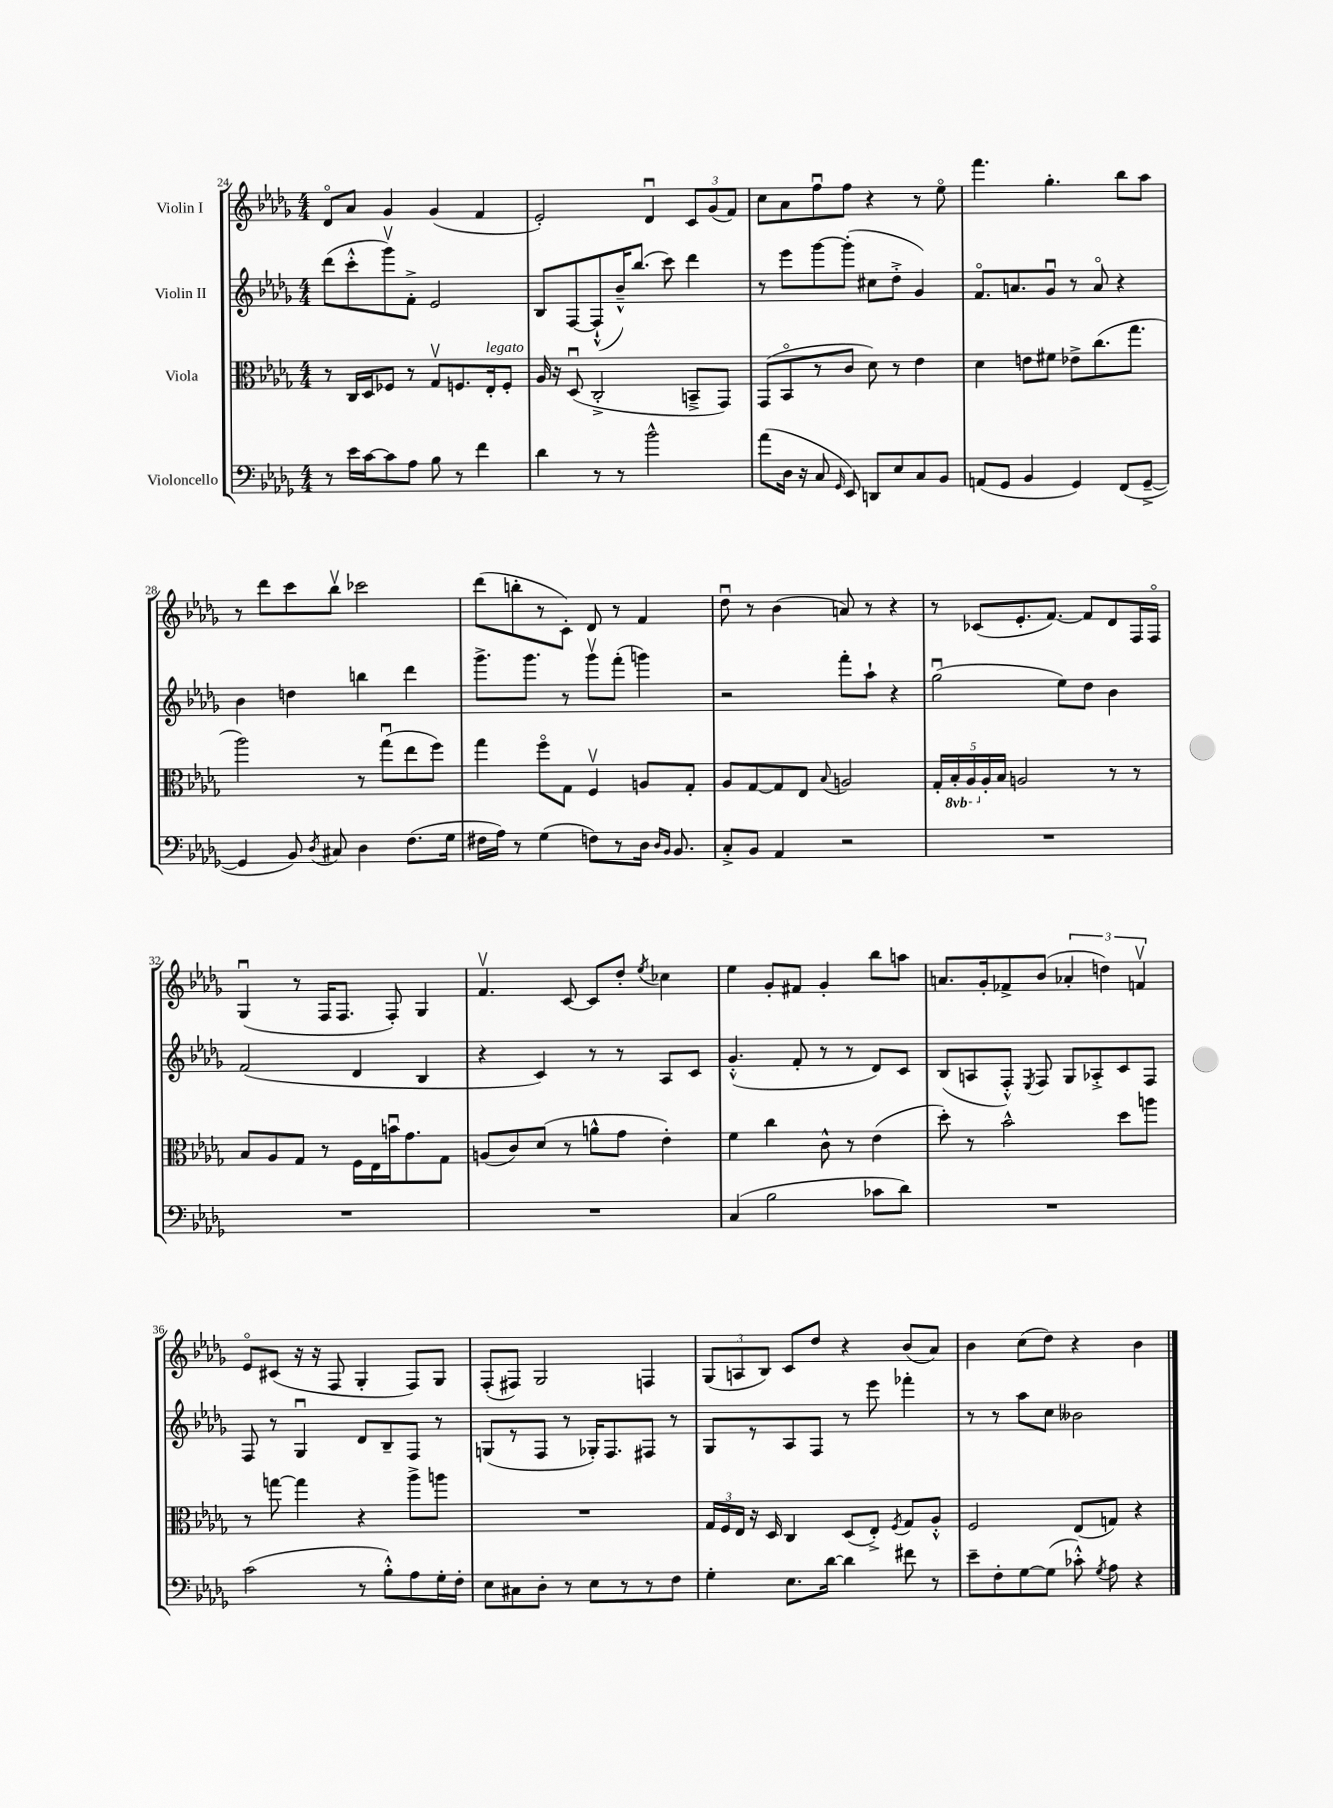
<<
\new StaffGroup <<
\new Staff = "s0" \with { instrumentName = "Violin I" } {
    \clef treble \key des \major \numericTimeSignature \time 4/4
    \autoBeamOff des'8[\flageolet aes'8] ges'4 ges'4( f'4 |
    ees'2-.) des'4\downbow \tuplet 3/2 { c'8[ ges'8( f'8]) } |
    c''8[ aes'8 f''8\downbow f''8] r4 r8 ees''8\flageolet |
    f'''4. ges''4.-. bes''8[ aes''8] |
    r8 des'''8[ c'''8 bes''8]\upbow ces'''2 |
    des'''8[( b''8-. r8 c'8]-.) des'8 r8 f'4 |
    des''8\downbow r8 bes'4( a'8) r8 r4 |
    r8 ces'8[( ees'8.-. f'8.]~) f'8[ des'8 f16 f16]\flageolet |
    ges4\downbow( r8 f16[ f8.] f8-.) ges4 |
    f'4.\upbow c'8~ c'8[ des''8]-. \acciaccatura { ees''8 } ces''4 |
    ees''4 ges'8[-. fis'8] ges'4-. bes''8[ a''8] |
    a'8.[ ges'16-. fes'8-> bes'8]( \tuplet 3/2 { aes'4-. d''4) f'4\upbow } |
    ees'8[\flageolet cis'8]( r16 r16 f8 ges4-. f8[) ges8] |
    f8[-.( fis8]) ges2 f4 |
    \tuplet 3/2 { ges8[( a8 bes8]) } c'8[ des''8] r4 bes'8[( aes'8]) |
    bes'4 c''8[( des''8]) r4 bes'4 \bar "|." |
}
\new Staff = "s1" \with { instrumentName = "Violin II" } {
    \clef treble \key des \major \numericTimeSignature \time 4/4
    \autoBeamOff des'''8[( c'''8-.-^ ges'''8\upbow) f'8]-.-> ees'2 |
    bes8[ f8~ f8-!-^( bes'16---^) bes''8.]( c'''8) des'''4 |
    r8 ees'''8[ ges'''8~ ges'''8]-.( cis''8[ des''8]-.-> ges'4) |
    f'8.[\flageolet a'8. ges'8]\downbow r8 a'8\flageolet r4 |
    bes'4 d''4 b''4 des'''4 |
    ges'''8.[-> ges'''8.] r8 ges'''8[\upbow f'''8]-.( g'''4) |
    r2 f'''8[-. aes''8]-! r4 |
    ges''2\downbow( ees''8[) des''8] bes'4 |
    f'2( des'4 bes4 |
    r4 c'4) r8 r8 aes8[ c'8] |
    ges'4.-.-^( f'8-. r8 r8 des'8[) c'8] |
    bes8[( a8 f8]-.-^) \acciaccatura { ees8 } f8 ges8[ aes8-.-> c'8 f8] |
    f8 r8 ges4\downbow des'8[ bes8-- f8] r8 |
    g8[( r8 f8] r8 ges16[-.) f8. fis8] r8 |
    ges8[ r8 aes8 f8] r8 ees'''8 fes'''4-. |
    r8 r8 aes''8[ c''8] beses'2 \bar "|." |
}
\new Staff = "s2" \with { instrumentName = "Viola" } {
    \clef alto \key des \major \numericTimeSignature \time 4/4 \set Staff.ottavationMarkups = #ottavation-simple-ordinals
    \autoBeamOff r8 c16[ des16 fes8] r8 ges8[\upbow f8. ees16-.^\markup { \italic "legato" } f8]-. |
    aes16 r16 des8\downbow( c2-.-> b,8[---> ges,8]) |
    ges,8[( bes,8\flageolet r8 c'8] des'8) r8 ees'4 |
    des'4 e'8[ fis'8] ees'8[-> c''8.( ges''8.] |
    aes''2) r8 ges''8[\downbow( ees''8 f''8]) |
    ges''4 f''8[\flageolet ges8] f4\upbow a8[ ges8]-. |
    aes8[ ges8~ ges8 ees8] \appoggiatura { bes8 } a2 |
    \tuplet 5/4 { ges16[-. \ottava #-1 bes,16-. aes,16 \ottava #0 aes16-. bes16] } a2 r8 r8 |
    bes8[ aes8 ges8] r8 f16[ ees16 b'16\downbow ges'8. ges8] |
    a8[( c'8) des'8]( r8 a'8[-^ ges'8] ees'4-.) |
    f'4 c''4 c'8-^ r8 ees'4( |
    des''8-.) r8 bes'2-^ des''8[ a''8] |
    r8 g''8~ g''4 r4 aes''8[-> a''8] |
    R1 |
    \tuplet 3/2 { ges16[ f16 ees16] } r16 des16 c4 des8[( ees8]-.->) \acciaccatura { f8 } ges8[ aes8]-.-^ |
    f2 ees8[( g8]) r4 \bar "|." |
}
\new Staff = "s3" \with { instrumentName = "Violoncello" } {
    \clef bass \key des \major \numericTimeSignature \time 4/4
    \autoBeamOff r8 ees'16[ c'16~ c'8 aes8] bes8 r8 f'4 |
    des'4 r8 r8 bes'2-^ |
    aes'8[( des16] r16 c8 \grace { ges,16 } ees,8) d,8[ ees8 c8 bes,8] |
    a,8[( ges,8] bes,4 ges,4) f,8[( ges,8]~---> |
    ges,4 bes,8) \acciaccatura { des8 } cis8 des4 f8.[( ges16] |
    fis16[ aes16]) r8 ges4( f8[) r8 des16] \grace { des16[ bes,16] } bes,8. |
    c8[-.-> bes,8] aes,4 r2 |
    R1 |
    R1 |
    R1 |
    c4( bes2 ces'8[ des'8]) |
    R1 |
    c'2( r8 bes8[-.-^) aes8 ges16-. f16]-. |
    ees8[ cis8 des8]-. r8 ees8[ r8 r8 f8] |
    ges4-. ees8.[ des'16]~ des'4 fis'8 r8 |
    ees'8[-- f8-. ges8~ ges8]( ces'8-.-^) \acciaccatura { ges8 } aes8 r4 \bar "|." |
}
>>
>>
\layout { \context { \Score currentBarNumber = #24 } }
